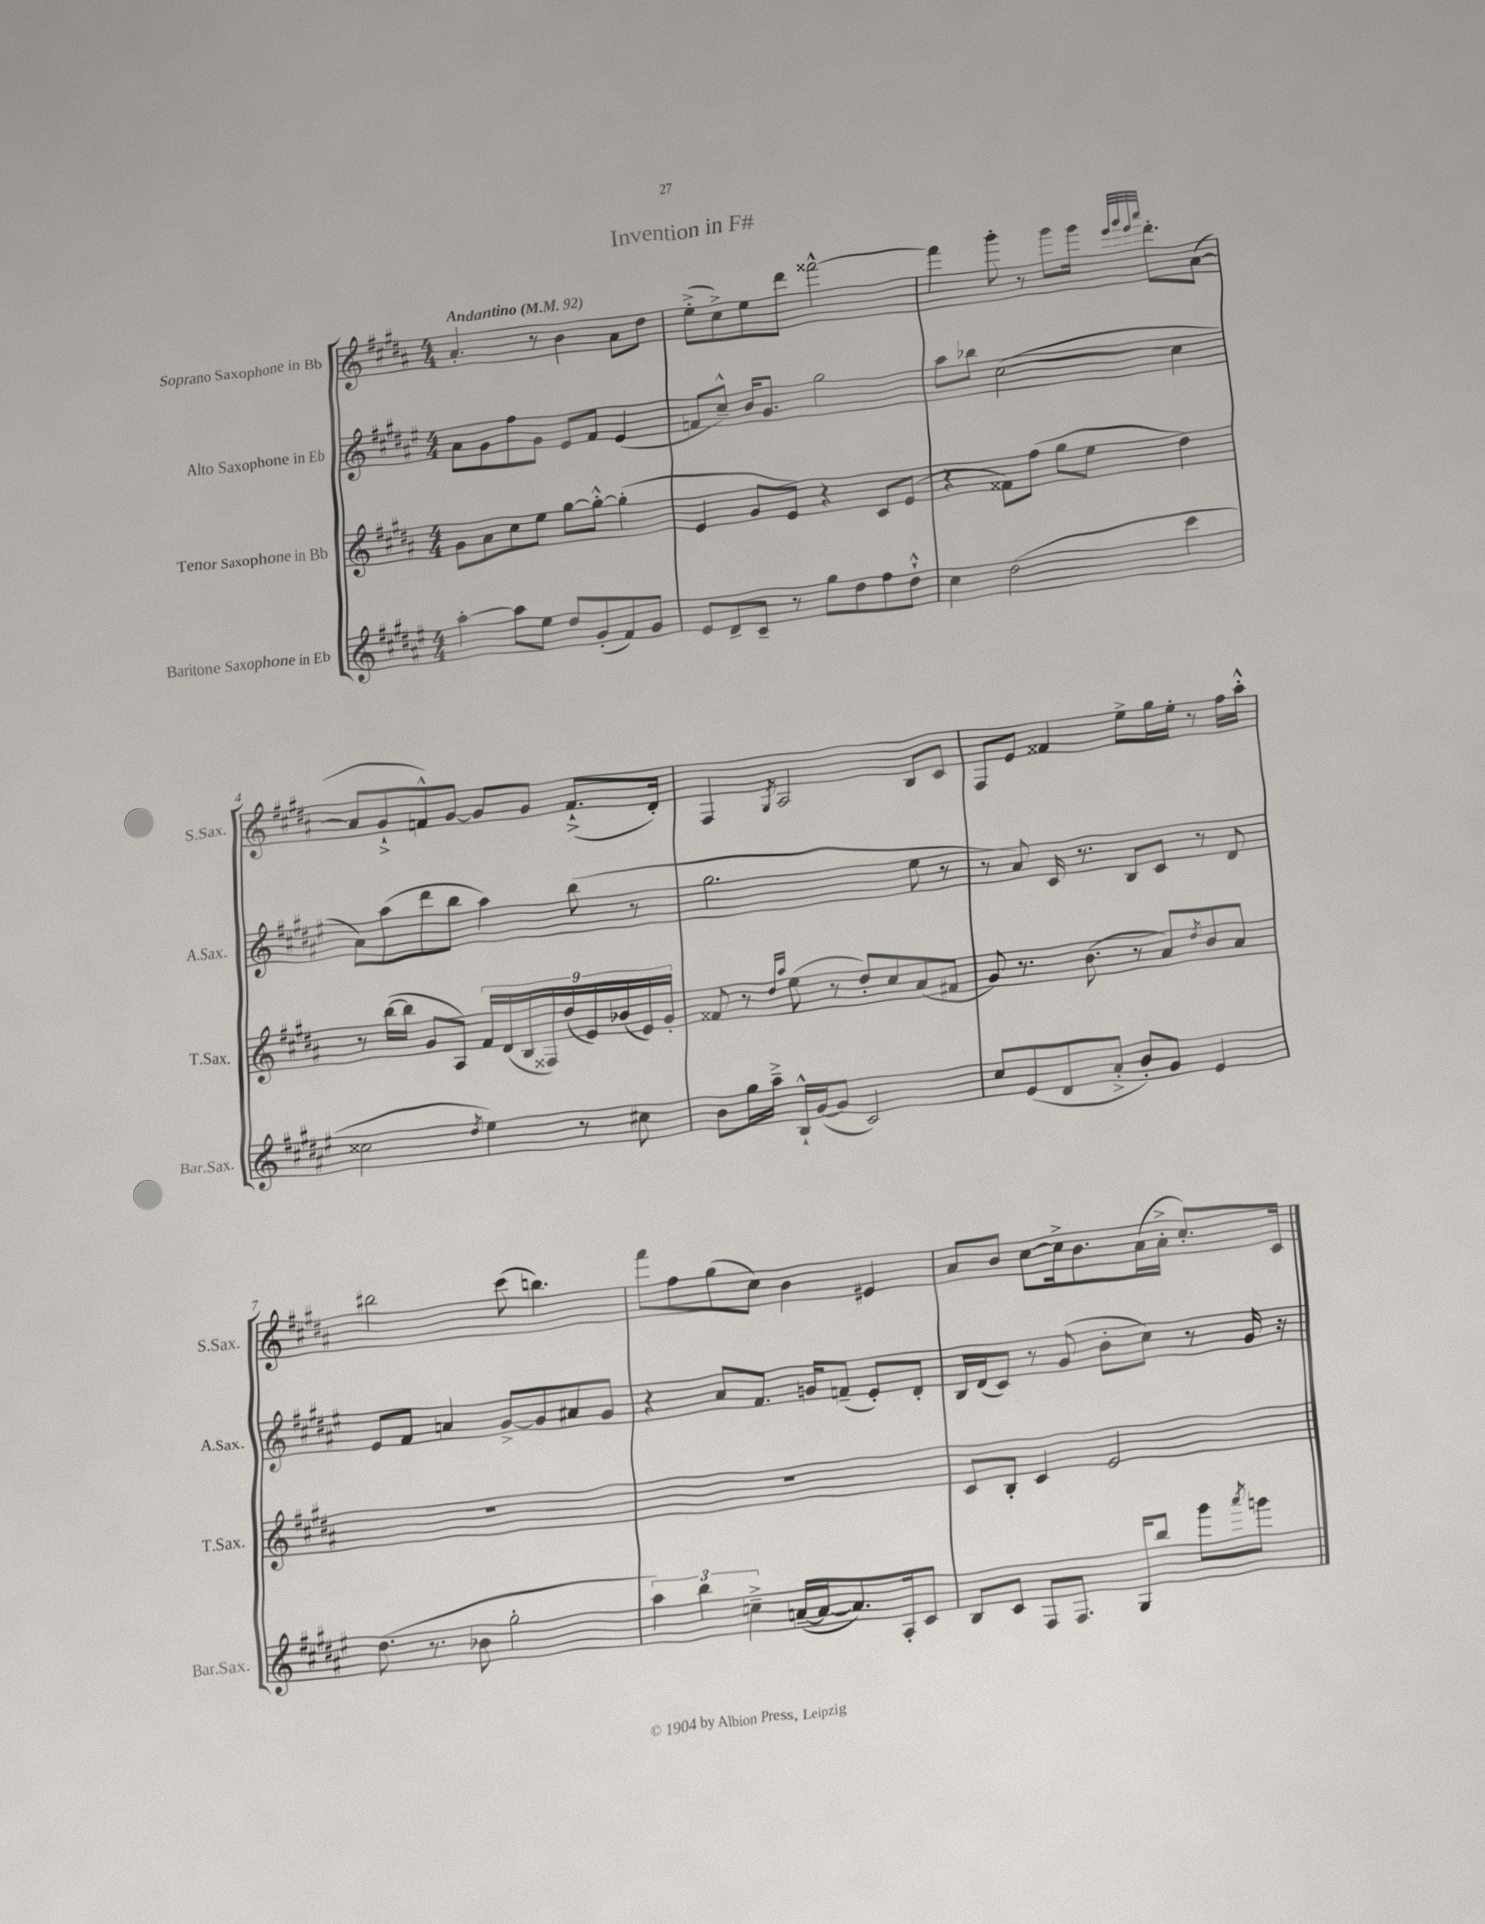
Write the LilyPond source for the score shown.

\header { title = "Invention in F#" }
<<
\new StaffGroup <<
\new Staff = "s0" \with { instrumentName = "Soprano Saxophone in Bb" shortInstrumentName = "S.Sax." } {
    \clef treble \key b \major \numericTimeSignature \time 4/4 \tempo "Andantino" 4 = 92
    ais'4.-. r8 b'4 ais'8 dis''8 |
    e''8-.->( cis''8->) e''8 dis'''8 fisis'''2~-^ |
    fisis'''4 gis'''8-. r8 gis'''8 gis'''16 \grace { e'''32 gis'''32 e'''32 ais'''32 } dis'''8.-. ais'8~( |
    ais'8 gis'8-!-> f'8-^) gis'8~ gis'8 gis'8 f'8.-!->( dis'16-.) |
    fis4 \acciaccatura { gis8 } ais2 b8 cis'8 |
    fis8 e'8 fisis'4 e''8-> gis''16 e''16-. r8 fis''16 ais''16-.-^ |
    bis''2 cis'''8( b''4.) |
    fis'''8 fis''8 gis''8( cis''8) b'4 eis'4 |
    ais'8 b'8 cis''8~ cis''16-> b'8. ais'16( ais'16-.-> cis''8.-.) cis'16 \bar "|." |
}
\new Staff = "s1" \with { instrumentName = "Alto Saxophone in Eb" shortInstrumentName = "A.Sax." } {
    \clef treble \key fis \major \numericTimeSignature \time 4/4
    ais'8 gis'8 fis''8 gis'8 eis'8 fis'8 eis'4( |
    f'8 cis''8---^) b'16 gis'8. gis''2 |
    ais''8 bes''8 cis''2~( cis''4 |
    ais'8) ais''8( dis'''8 b''8 ais''4) b''8( r8 |
    gis''2. eis''8 r8 |
    r8 ais'8) cis'16 r8. b8 cis'8 r8 dis'8 |
    eis'8 fis'8 a'4 gis'8~-> gis'8 ais'8 gis'8 |
    r4 ais'8 fis'8. g'16 f'8--( eis'8-.) dis'8-. |
    b16 dis'16( cis'8) r8 gis'8( b'8-. cis''8) r8 gis'16 r16 \bar "|." |
}
\new Staff = "s2" \with { instrumentName = "Tenor Saxophone in Bb" shortInstrumentName = "T.Sax." } {
    \clef treble \key b \major \numericTimeSignature \time 4/4
    gis'8 ais'8 cis''8 e''8 gis''8~ gis''8~-.-^ gis''4-.( |
    e'4 gis'8 e'8) r4 cis'8 e'8( |
    r4 fisis'8) fis''8( gis''8 e''8 dis''4) |
    r8 b''16~( b''16 gis'8 ais8) \tuplet 9/8 { fis'16 dis'16( b16 fisis16) dis''16( e'16) bes'16( e'16) gis'16-. } |
    fisis'8 r8 \grace { dis''16 ais''16 } e''8( r8 dis''8-.) cis''8 ais'8( fis'8 |
    gis'8) r8. b'8.( r8 ais'8) \acciaccatura { dis''8 } b'8 ais'8 |
    R1 |
    R1 |
    cis'8 b8-. cis'4 e'2 \bar "|." |
}
\new Staff = "s3" \with { instrumentName = "Baritone Saxophone in Eb" shortInstrumentName = "Bar.Sax." } {
    \clef treble \key fis \major \numericTimeSignature \time 4/4
    ais''4~-. ais''8 eis''8 dis''8 gis'8-.( fis'8) gis'8 |
    eis'8 dis'8-- cis'8-- r8 gis''8 dis''8 fis''8 dis''8-!-^ |
    cis''4 dis''2( cis'''4 |
    cisis''2 \acciaccatura { dis''8 } eis''4) r8 cis''8 |
    b'8 gis''16 ais''16---> b16-!-^ gis'16~( gis'8 cis'2) |
    cis''8 eis'8( dis'8 ais'8-.-> b'8-.) gis'8 eis'4 |
    dis''8.( r8. bes'8 gis''2-. |
    \tuplet 3/2 { ais''4) b''4 c''4---> } a'16~--( a'16~ a'8.) ais16-. cis'8 |
    b8 cis'8 fis8 fis8. gis16 b''8 gis'''8 \acciaccatura { ais'''8 } g'''8 \bar "|." |
}
>>
>>
